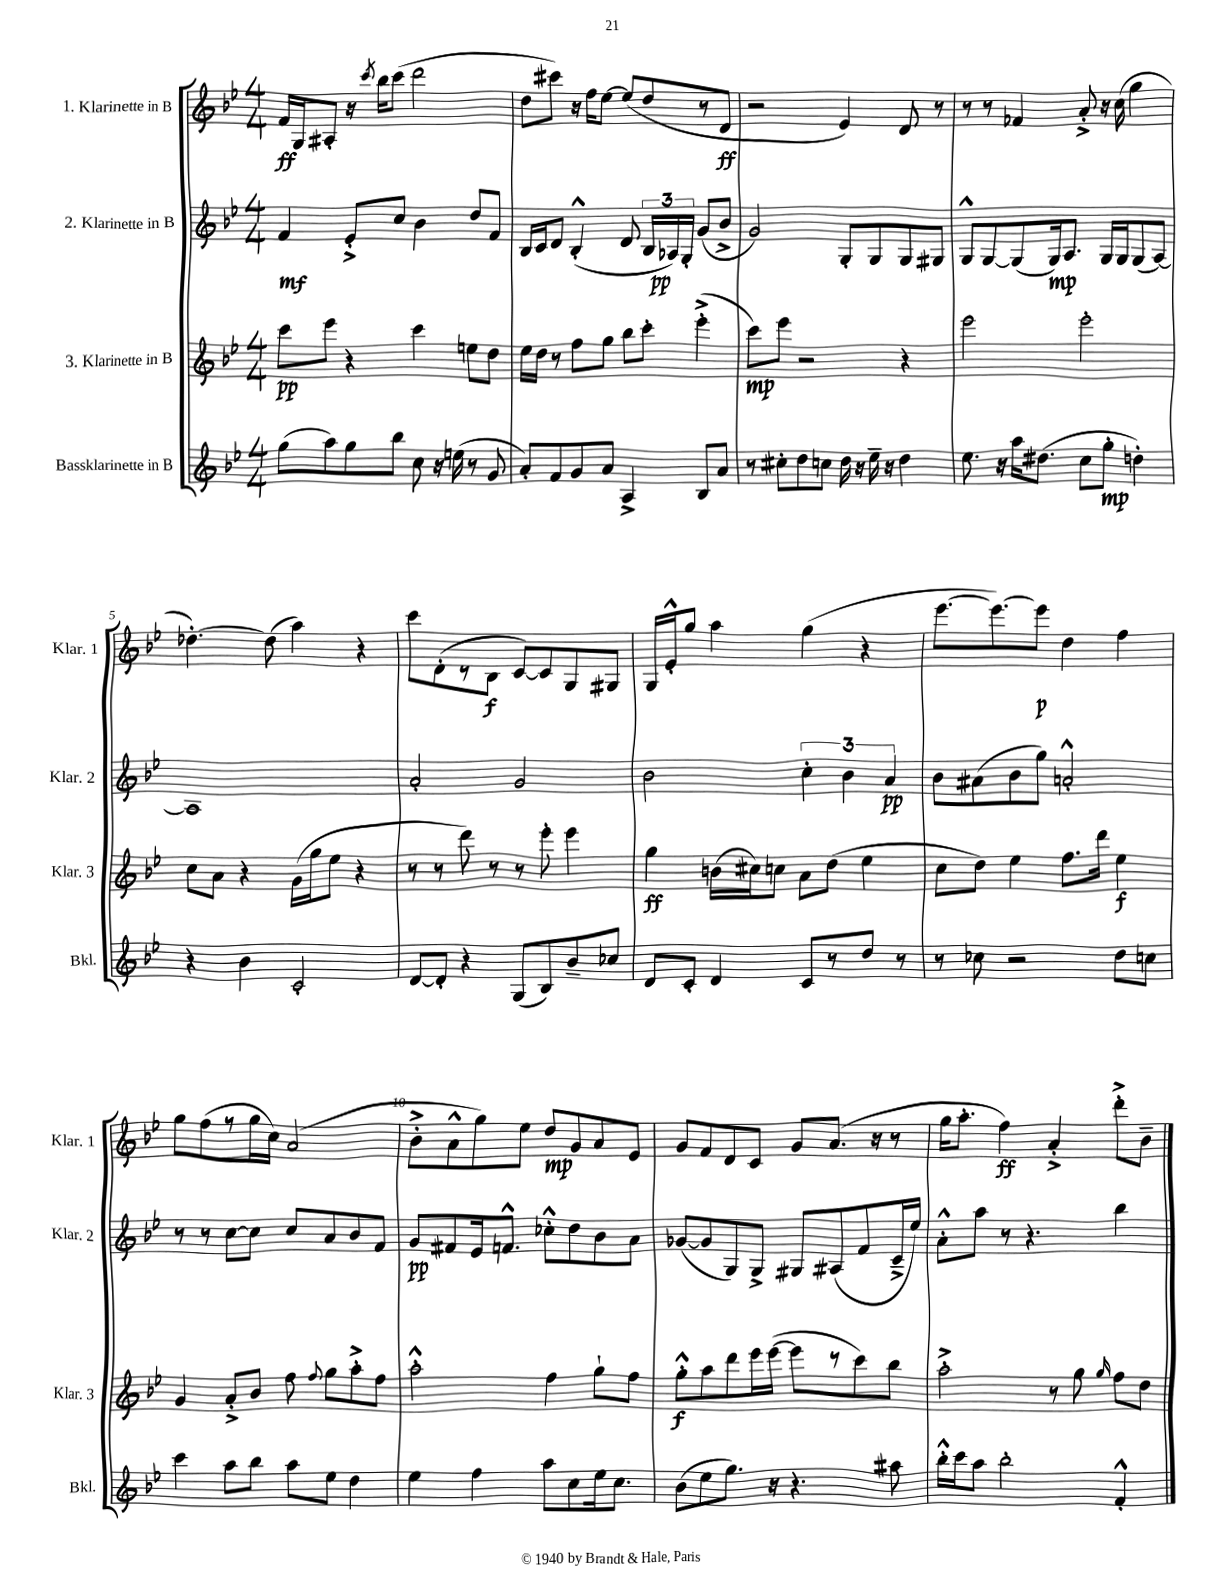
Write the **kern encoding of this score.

**kern	**kern	**kern	**kern
*staff4	*staff3	*staff2	*staff1
*clefG2	*clefG2	*clefG2	*clefG2
*k[b-e-]	*k[b-e-]	*k[b-e-]	*k[b-e-]
*M4/4	*M4/4	*M4/4	*M4/4
(8gg	8ccc	4f	16f
.	.	.	16G
8aa)	8eee-	.	8A#'
8gg	4r	8e-'^	16r
.	.	.	8qccc
.	.	.	16bb-
8bb-	.	8cc	(8ccc
8cc	4ccc	4b-	2ddd
16r	.	.	.
(16ee	.	.	.
8r	8ee	8dd	.
8g	8dd	8f	.
=	=	=	=
8a')	16ee-	16B-	8dd
.	16dd	16c	.
8f	8r	8d	8ccc#)
8g	8ff	(4B-'^^	16r
.	.	.	16ff
8a	8gg	.	[8ee-
4A^	8bb-	8d	(8ee-]
.	8ccc'	24B-	8dd
.	.	24A-)	.
.	.	24G'	.
8B-	(4eee-'^	(8g	8r
8a	.	8b-^	8d
=	=	=	=
8r	8ccc)	2g)	2r
8cc#'	8eee-	.	.
8dd	2r	.	.
8cc	.	.	.
16dd	.	8G'	4e-)
16r	.	.	.
16ee-~	.	8G	.
16r	.	.	.
4dd	4r	8G	8d
.	.	8G#	8r
=	=	=	=
8.ee-	2eee-	8G^^	8r
.	.	[8G	8r
16r	.	.	.
16aa	.	(8G]	4f-
(8.dd#	.	.	.
.	.	16G)	.
.	.	8.A	.
8cc	2eee-'	.	8a'^
8gg'	.	16G	16r
.	.	16G	(16cc
4dd')	.	(8G	4gg
.	.	[8A)	.
=	=	=	=
4r	8cc	1A]	[4.dd-')
.	8a	.	.
4b-	4r	.	.
.	.	.	(8dd-]
2c'	(16g	.	4aa)
.	16gg	.	.
.	8ee-	.	.
.	4r	.	4r
=	=	=	=
[8d	8r	2a'	8ccc
8d']	8r	.	(8d'
4r	8ddd)	.	8r
.	8r	.	8B-
(8G	8r	2g	[8c)
8B-)	8eee-'	.	8c]
8b-~	4eee-	.	8G
8cc-	.	.	8G#
=	=	=	=
8d	4gg	2b-	16G
.	.	.	16e-'^^
8c'	.	.	8gg
4d	(16b	.	4aa
.	16cc#)	.	.
.	8cc	.	.
8c	8a	6cc'	(4gg
8r	(8dd	.	.
.	.	6b-	.
8dd	4ee-	.	4r
.	.	6a	.
8r	.	.	.
=	=	=	=
8r	8cc	8b-	[8.eee-
8cc-	8dd)	(8a#	.
.	.	.	8.eee-_)
2r	4ee-	8b-	.
.	.	8gg)	8eee-]
.	8.ff	2a'^^	4dd
.	16ddd	.	.
8dd	4ee-	.	4ff
8cc	.	.	.
=	=	=	=
4ccc	4g	8r	8gg
.	.	8r	(8ff
8aa	8a'^	[8cc	8r
8bb-	8b-	8cc]	16gg
.	.	.	16cc)
8aa	8ff	8cc	(2a
.	8qqff	.	.
8ee-	8gg	8a	.
4dd	8aa'^	8b-	.
.	8ff	8f	.
=	=	=	=
4ee-	2aa'^^	8g	8b-'^
.	.	8f#	8a^^
4ff	.	16e-	8gg)
.	.	8.f^^	.
.	.	.	8ee-
8aa	4ff	8cc-'^^	8dd
8cc	.	8dd	8g
16ee-	8gg`	8b-	8a
8.cc	.	.	.
.	8ff	8a	8e-
=	=	=	=
(8b-	8gg'^^	([8g-	8g
8ee-	8aa	8g-]	8f
8.gg)	8ddd	8G)	8d
.	16eee-	8G^	8c
16r	([16eee-	.	.
4.r	8eee-]	8G#	8g
.	8r	(8A#	(8.a
.	8ccc)	8f	.
.	.	.	16r
8aa#	8bb-	16c~^	8r
.	.	16ee-)	.
=	=	=	=
16bb-'^^	2aa'^	8a'^^	16gg
16ccc	.	.	8.aa'
8aa	.	8aa	.
2bb-'	.	8r	4ff)
.	.	4.r	.
.	8r	.	4a'^
.	8gg	.	.
.	16qqgg	.	.
4f'^^	8ff	4bb-	8ddd'^
.	8dd	.	8b-~
==	==	==	==
*-	*-	*-	*-
